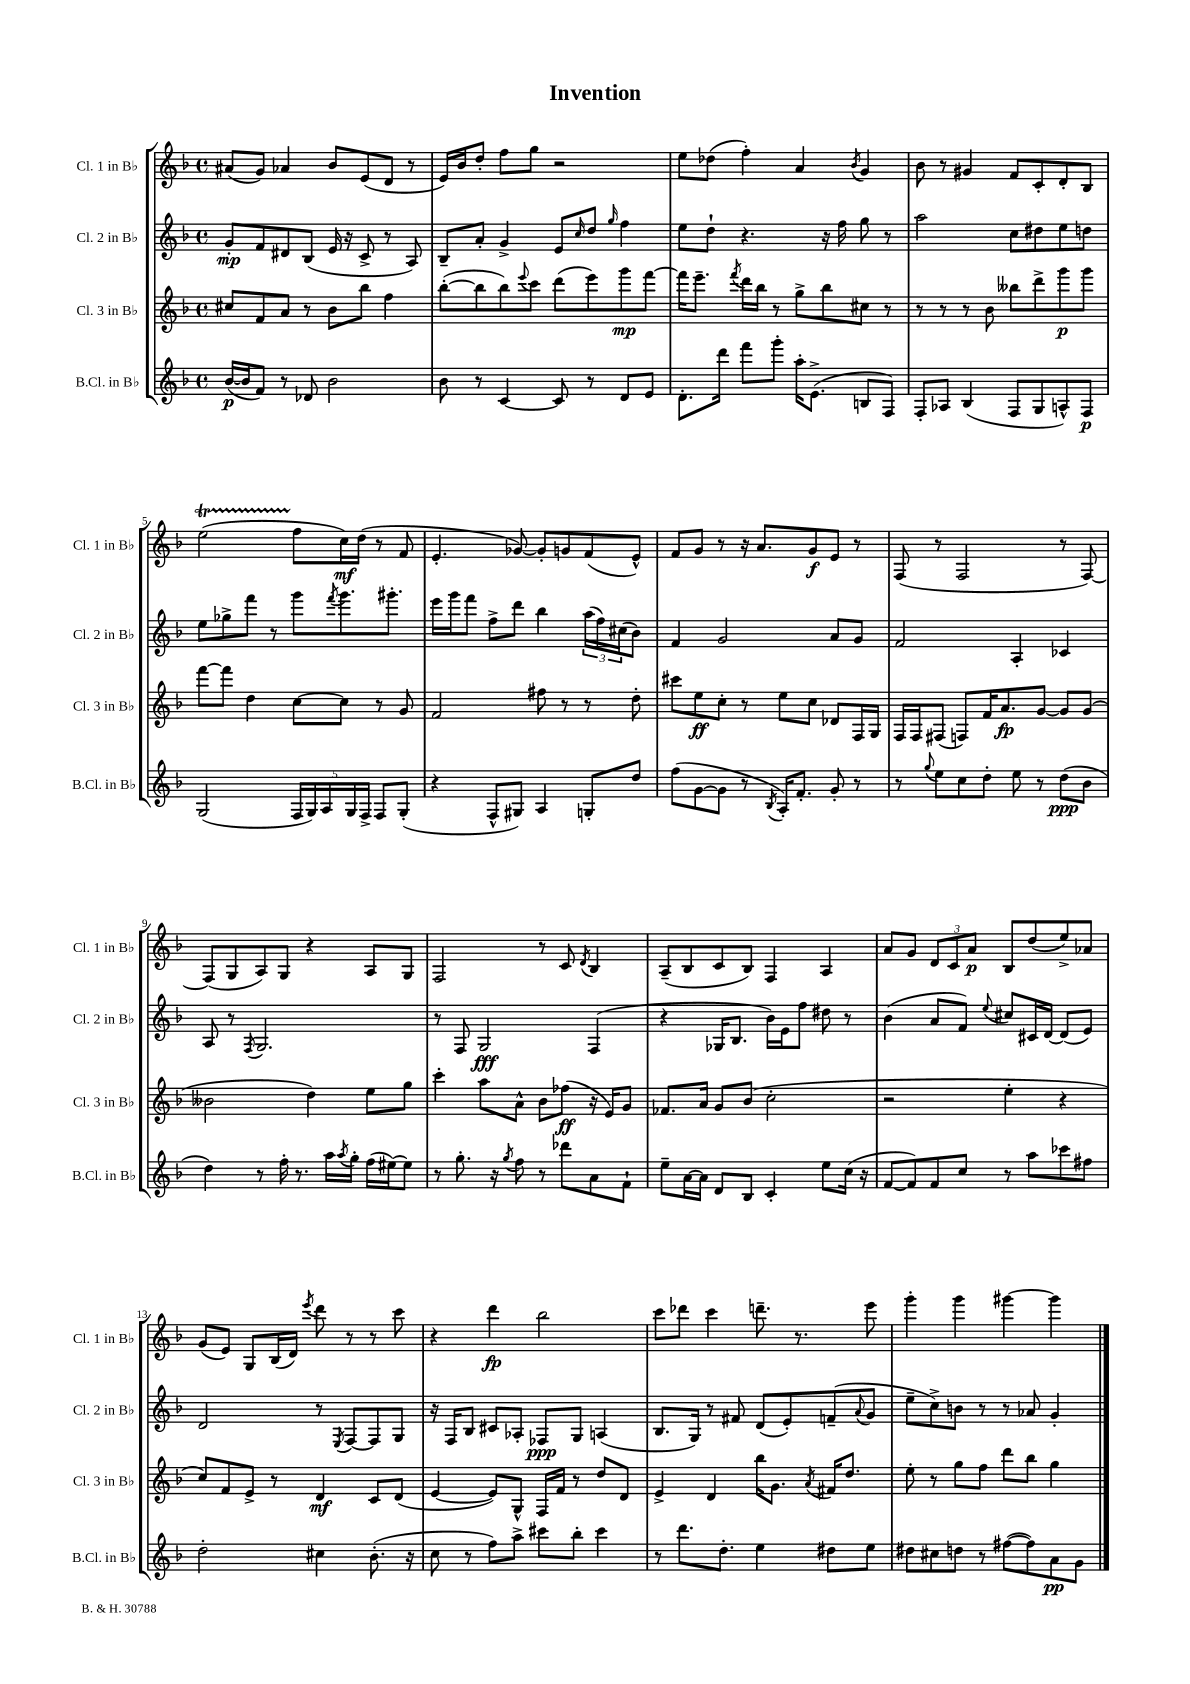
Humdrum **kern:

**kern	**kern	**kern	**kern
*staff4	*staff3	*staff2	*staff1
*clefG2	*clefG2	*clefG2	*clefG2
*k[b-]	*k[b-]	*k[b-]	*k[b-]
*M4/4	*M4/4	*M4/4	*M4/4
*met(c)	*met(c)	*met(c)	*met(c)
([16b-	8cc#	8g'	(8a#
16b-]	.	.	.
8f)	8f	8f	8g)
8r	8a	8d#	4a-
8d-	8r	(8B-	.
2b-	8b-	16e	8b-
.	.	16r	.
.	8bb-	8c^	(8e
.	4ff	8r	8d
.	.	8A)	8r
=	=	=	=
8b-	([8bb-'	8B-~	16e)
.	.	.	16b-
8r	8bb-]	8a'	8dd'
[4c	8bb-)	4g^	8ff
.	8qqeee	.	.
.	8ccc	.	8gg
8c]	(8ddd	8e	2r
.	.	16qqcc	.
8r	8eee)	8dd	.
.	.	16qqgg	.
8d	8ggg	4ff	.
8e	[8fff	.	.
=	=	=	=
8.d'	16fff]	8ee	8ee
.	8.eee~	.	.
.	.	8dd`	(8dd-
16ddd	.	.	.
.	8qfff	.	.
8fff	16ddd	4.r	4ff')
.	16bb-	.	.
8ggg'	8r	.	.
16aa'	8gg^	.	4a
(8.e^	.	.	.
.	8bb-	16r	.
.	.	16ff	.
.	.	.	8qb-
8B	8cc#	8gg	4g
8F)	8r	8r	.
=	=	=	=
8F'	8r	2aa	8b-
8A-	8r	.	8r
(4B-	8r	.	4g#
.	8b-	.	.
8F	8bb--	8cc	8f
8G	8ddd^	8dd#	8c'
8A^^)	8ggg	8ee	8d'
8F	8ggg	8dd	8B-
=	=	=	=
(2G	[8fff	8ee	(2ee
.	8fff]	8gg-^	.
.	4dd	8fff	.
.	.	8r	.
20F	[8cc	8ggg	8ff
20G)	.	.	.
20A	.	.	.
.	.	8qfff	.
.	8cc]	8.ggg	16cc)
20G	.	.	.
.	.	.	(16dd
20F^	.	.	.
8F	8r	.	8r
.	.	8.ggg#'	.
(8G'	8g	.	8f
=	=	=	=
4r	2f	16eee	4.e'
.	.	16ggg	.
.	.	8fff	.
8F^^	.	8ff^	.
8G#)	.	8ddd	[8g-)
4A	8ff#	4bb-	8g-']
.	8r	.	8g
8G'	8r	(24aa	(8f
.	.	24ff)	.
.	.	(24cc#	.
8dd	8dd'	8b-)	8e^^)
=	=	=	=
(8ff	8ccc#	4f	8f
[8g	8ee	.	8g
8g]	8cc'	2g	8r
8r	8r	.	16r
.	.	.	8.a
8qB-	.	.	.
16A')	8ee	.	.
8.f'	.	.	.
.	8cc	.	8g
8g'	8d-	8a	8e
8r	16F	8g	8r
.	16G	.	.
=	=	=	=
8r	16F	2f	(8F
.	16F	.	.
8qqgg	.	.	.
8ee	(8F#	.	8r
8cc	8F)	.	2F
8dd'	16f	.	.
.	8.a	.	.
8ee	.	4A'	.
8r	[8g	.	.
(8dd	8g]	4c-	8r
8b-	(8g	.	[8F)
=	=	=	=
4dd)	2b--	8A	(8F]
.	.	8r	8G
.	.	8qF	.
8r	.	2.G	8A)
16ff'	.	.	8G
8.r	.	.	.
.	4dd)	.	4r
16aa	.	.	.
8qaa	.	.	.
16gg'	.	.	.
(16ff	8ee	.	8A
[16ee#)	.	.	.
8ee#]	8gg	.	8G
=	=	=	=
8r	4ccc'	8r	2F
8.gg'	.	8F	.
.	8aa	2G	.
16r	.	.	.
8qgg	.	.	.
8ff	8a^^	.	.
8r	8b-	.	8r
8ddd-	(8ff-	.	8c
.	.	.	8qd
8a	16r	(4F	4B-
.	16e)	.	.
8f`	8g	.	.
=	=	=	=
8ee~	8.f-	4r	(8A~
[16a	.	.	8B-
16a]	16a	.	.
8d	8g	16G-	8c
.	.	8.B-	.
8B-	(8b-	.	8B-)
4c'	2cc'	16b-)	4F
.	.	16e	.
.	.	8ff	.
8ee	.	8dd#	4A
(16cc	.	8r	.
16r	.	.	.
=	=	=	=
[8f	2r	(4b-	8a
8f])	.	.	8g
8f	.	8a	12d
.	.	.	12c
8cc	.	8f)	.
.	.	.	12a
.	.	8qqee	.
8r	4ee'	8cc#	8B-
8aa	.	16c#	(8dd
.	.	[16d	.
8ccc-	4r	(8d]	8ee^)
8ff#	.	8e)	8a-
=	=	=	=
2dd'	8cc)	2d	(8g
.	8f	.	8e)
.	8e^	.	8G
.	8r	.	(16B-
.	.	.	16d)
.	.	.	8qeee
4cc#	4d	8r	8ddd
.	.	8qE	.
.	.	[8F	8r
(8.b-'	8c	8F]	8r
.	(8d	8G	8ccc
16r	.	.	.
=	=	=	=
8cc	[4e	16r	4r
.	.	16F	.
8r	.	8B-	.
8ff)	8e])	8c#	4ddd
8aa^	8G^^	8A-'	.
8ccc#	16F	8F-	2bb-
.	16f	.	.
8bb-'	8r	8G	.
4ccc#	8dd	(4A	.
.	8d	.	.
=	=	=	=
8r	4e^	8.B-	8ccc
8.ddd	.	.	8ddd-
.	.	16G)	.
.	4d	8r	4ccc
8.dd'	.	.	.
.	.	8f#	.
4ee	16bb-	(8d	8.ddd~
.	8.g	.	.
.	.	8e')	.
.	.	.	8.r
.	8qa	.	.
8dd#	16f#	(8f~	.
.	8.dd	.	.
.	.	8qqa	.
8ee	.	8g	8eee
=	=	=	=
8dd#	8ee'	8ee~	4ggg'
8cc#	8r	8cc^)	.
8dd	8gg	8b	4ggg
8r	8ff	8r	.
([8ff#	8ddd	8r	[4ggg#
8ff#])	8bb-	8a-	.
8a	4gg	4g'	4ggg#]
8g	.	.	.
==	==	==	==
*-	*-	*-	*-
